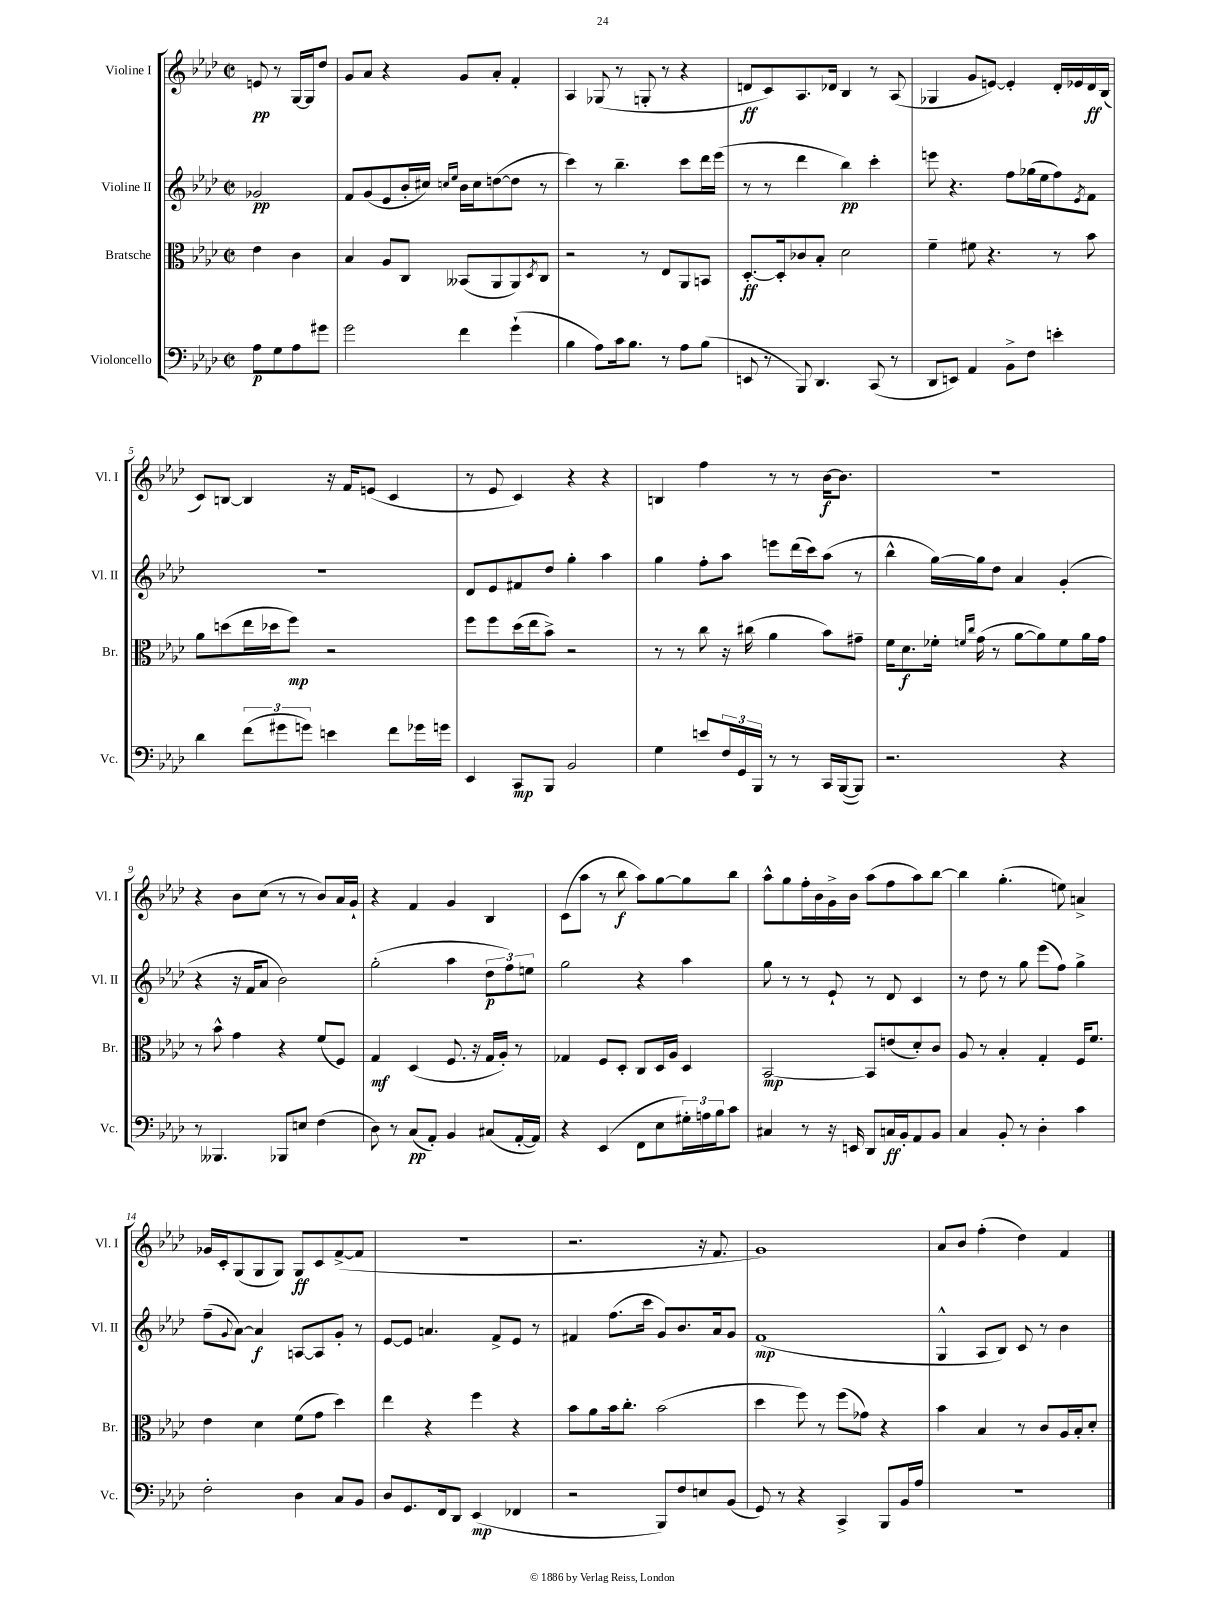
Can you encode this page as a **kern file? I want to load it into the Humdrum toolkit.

**kern	**kern	**kern	**kern
*staff4	*staff3	*staff2	*staff1
*clefF4	*clefC3	*clefG2	*clefG2
*k[b-e-a-d-]	*k[b-e-a-d-]	*k[b-e-a-d-]	*k[b-e-a-d-]
*M2/2	*M2/2	*M2/2	*M2/2
*met(c|)	*met(c|)	*met(c|)	*met(c|)
8A-\L	4e-\	2g-/	8e/
8G\	.	.	8r
8A-\	4c\	.	[16G/LL
.	.	.	16G/]J
8g#\J	.	.	8dd-/J
=	=	=	=
2g\	4B-/	8f/L	8g/L
.	.	(8g/	8a-/J
.	8A-/L	8e-/	4r
.	8C/J	16b-'/L	.
.	.	16cc#/JJ)	.
.	.	16qqcc/LL	.
.	.	16qqee-/JJ	.
4f\	(8BB--/L	16b-\LL	8g/L
.	.	16cc\J	.
.	8AA-/	([8dd\	8a-'/J
(4g`\	8AA-/)	8dd\]J	4f'/
.	8qD-/	.	.
.	8C/J	8r	.
=	=	=	=
4B-\	2r	4ccc\)	4A-/
8A-\L)	.	8r	(8G-/
16c\k	.	4.bb-~\	8r
8.B-\J	.	.	.
.	8r	.	8G'/
8r	8E-/L	.	8r
8A-\L	8AA-/	8ccc\L	4r
(8B-\J	8BB/J	16ddd-\L	.
.	.	(16eee-\JJ	.
=	=	=	=
8EE/	[8.D-'/L	8r	8d/L
8r	.	8r	8c/)
.	16D-'/]k	.	.
8BBB-/)	8c-/	4ddd-\	8.A-/
4.DD-/	8B-'/J	.	.
.	.	.	16d-/Jk
.	2d-\	4bb-\)	4B-/
(8CC/	.	4ccc'\	8r
8r	.	.	(8A-/
=	=	=	=
8DD-/L	4f~\	8eee\	4G-/
8EE/J)	.	4.r	.
4AA-/	8f#\	.	8g/L
.	4.r	.	[8e/J)
8BB-^\L	.	8ff\L	4e'/]
8F\J	.	(16gg-\L	.
.	.	16ee-\J	.
4e'\	8r	8ff\)	16d-'/LL
.	.	.	16e-/
.	.	8qe-/	.
.	8b-\	8f\J	16d-/
.	.	.	(16B-/JJ
=	=	=	=
4d-\	8a-\L	1r	8c/L)
.	(8dd\	.	[8B/J
(12f\L	16ee-\L	.	4B/]
.	16dd-\J	.	.
12g#\	.	.	.
.	8ff\J)	.	.
12g\J)	.	.	.
4e\	2r	.	16r
.	.	.	16f/LK
.	.	.	(8e/J
8f\L	.	.	4c/
16g-\L	.	.	.
16g\JJ	.	.	.
=	=	=	=
4EE-/	8ff\L	8d-/L	8r
.	8ff\	8e-/	8e-/
8CC/L	(16dd-\L	8f#/	4c/)
.	16ee-\J	.	.
8BBB-/J	8b-^\J)	8dd-/J	.
2BB-/	2r	4gg'\	4r
.	.	4aa-\	4r
=	=	=	=
4G\	8r	4gg\	4B/
.	8r	.	.
8e/L	8cc\	8ff'\L	4ff\
24F/L	16r	8aa-\J	.
24GG/	.	.	.
.	(16cc#\	.	.
24BBB-/JJ	.	.	.
8r	4a-\	8eee\L	8r
8r	.	(16ddd-\L	8r
.	.	16ccc\J)	.
16CC/LL	8b-\L)	(8aa-\J	[16b-\LK
([16BBB-/J	.	.	8.b-\]J
8BBB-/]J)	8g#~\J	8r	.
=	=	=	=
2.r	16f\LK	4bb-^^\	1r
.	8.d-\	.	.
.	16f-'\Jk	[16gg\LL)	.
.	16qqf/LL	.	.
.	16qqcc/JJ	.	.
.	(16g\	16gg\]J	.
.	8r	8dd-\J	.
.	[8a-\L	4a-/	.
.	8a-\])	.	.
4r	8f\	(4g'/	.
.	16a-\L	.	.
.	16g\JJ	.	.
=	=	=	=
8r	8r	4r	4r
4.BBB--/	8b-^^\	.	.
.	4g\	16r	8b-\L
.	.	16f/LK	.
.	.	8a-/J	(8cc\J
8BBB-/L	4r	2b-\)	8r
8E/J	.	.	8r
(4F\	(8f/L	.	8b-/L)
.	8F/J)	.	16a-/L
.	.	.	16g`/JJ
=	=	=	=
8D-\)	4G/	(2gg'\	4r
8r	.	.	.
(8C/L	(4D-/	.	4f/
8AA-'/J)	.	.	.
4BB-/	8.F/	4aa-\	4g/
.	16r	.	.
(8C#/L	16G/LL	12dd-\L	4B-/
.	16A-'/JJ)	.	.
.	.	12ff\)	.
[16AA-'/L	8r	.	.
.	.	12ee\J	.
16AA-/]JJ)	.	.	.
=	=	=	=
4r	4G-/	2gg\	(8c\L
.	.	.	8aa-\J
(4EE-/	8F/L	.	8r
.	8D-'/J	.	8bb-\
8FF\L	8C/L	4r	8aa-\L)
8E-\	16D-/L	.	[8gg\
.	16A-/JJ	.	.
24G#'\L)	4D-/	4aa-\	8gg\]
24A\	.	.	.
24B-\J	.	.	.
8c\J	.	.	8bb-\J
=	=	=	=
4C#/	[2BB-/	8gg\	8aa-^^\L
.	.	8r	8gg\
8r	.	8r	16ff'\L
.	.	.	16b-\
16r	.	8e-`/	16g^\
16EE/	.	.	16b-\JJ
8DD-/L	8BB-/]L	8r	(8aa-\L
16C/L	(8e/	8d-/	8ff\
16BB-'/J	.	.	.
8AA-/	8d-'/)	4c/	8aa-\)
8BB-/J	8c/J	.	[8bb-\J
=	=	=	=
4C/	8A-/	8r	4bb-\]
.	8r	8dd-\	.
8BB-'/	4B-'/	8r	(4.gg'\
8r	.	8gg\	.
4D-'\	4G'/	(8eee-\L	.
.	.	8ff\J)	8ee\)
4c\	16F/LK	4gg^\	4a^/
.	8.f/J	.	.
=	=	=	=
2F'\	4e-\	(8ff~\L	16g-/LL
.	.	.	16c'/J
.	.	8qqg/	.
.	.	[8a-\J)	(8G/
.	4d-\	4a-/]	8G/
.	.	.	8G/J)
4D-\	(8f\L	[8A/L	8G/L
.	8g\J	8A/]	8c/
8C/L	4dd-\)	8g'/J	([8f^/
8BB-/J	.	8r	8f/]J
=	=	=	=
8D-/L	4ee-\	[8e-/L	1r
8.GG/	.	8e-/]J	.
.	4r	4.a/	.
16FF/k	.	.	.
8DD-/J	.	.	.
(4EE-/	4ff\	.	.
.	.	8f^/L	.
4FF-/	4r	8e-/J	.
.	.	8r	.
=	=	=	=
2r	8b-\L	4f#/	2.r
.	8a-\	.	.
.	16b-\k	(8.ff\L	.
.	8.cc'\J	.	.
.	.	16ccc\Jk	.
8BBB-/L)	(2b-\	8g/L)	.
8F/	.	8.b-/	.
8E/	.	.	16r
.	.	16a-/k	8.f/
(8BB-/J	.	8g/J	.
=	=	=	=
8GG/)	4dd-\	(1f	1g)
8r	.	.	.
4r	8ff\)	.	.
.	8r	.	.
4CC^/	(8ff\L	.	.
.	8g-\J)	.	.
8BBB-/L	4r	.	.
16BB-/L	.	.	.
16A-/JJ	.	.	.
=	=	=	=
1r	4b-\	4G^^/	8a-/L
.	.	.	8b-/J
.	4B-/	8A-/L	(4ff'\
.	.	8B-/J)	.
.	8r	8c/	4dd-\)
.	8c/L	8r	.
.	16A-/L	4b-\	4f/
.	16B-'/J	.	.
.	8d-'/J	.	.
==	==	==	==
*-	*-	*-	*-
